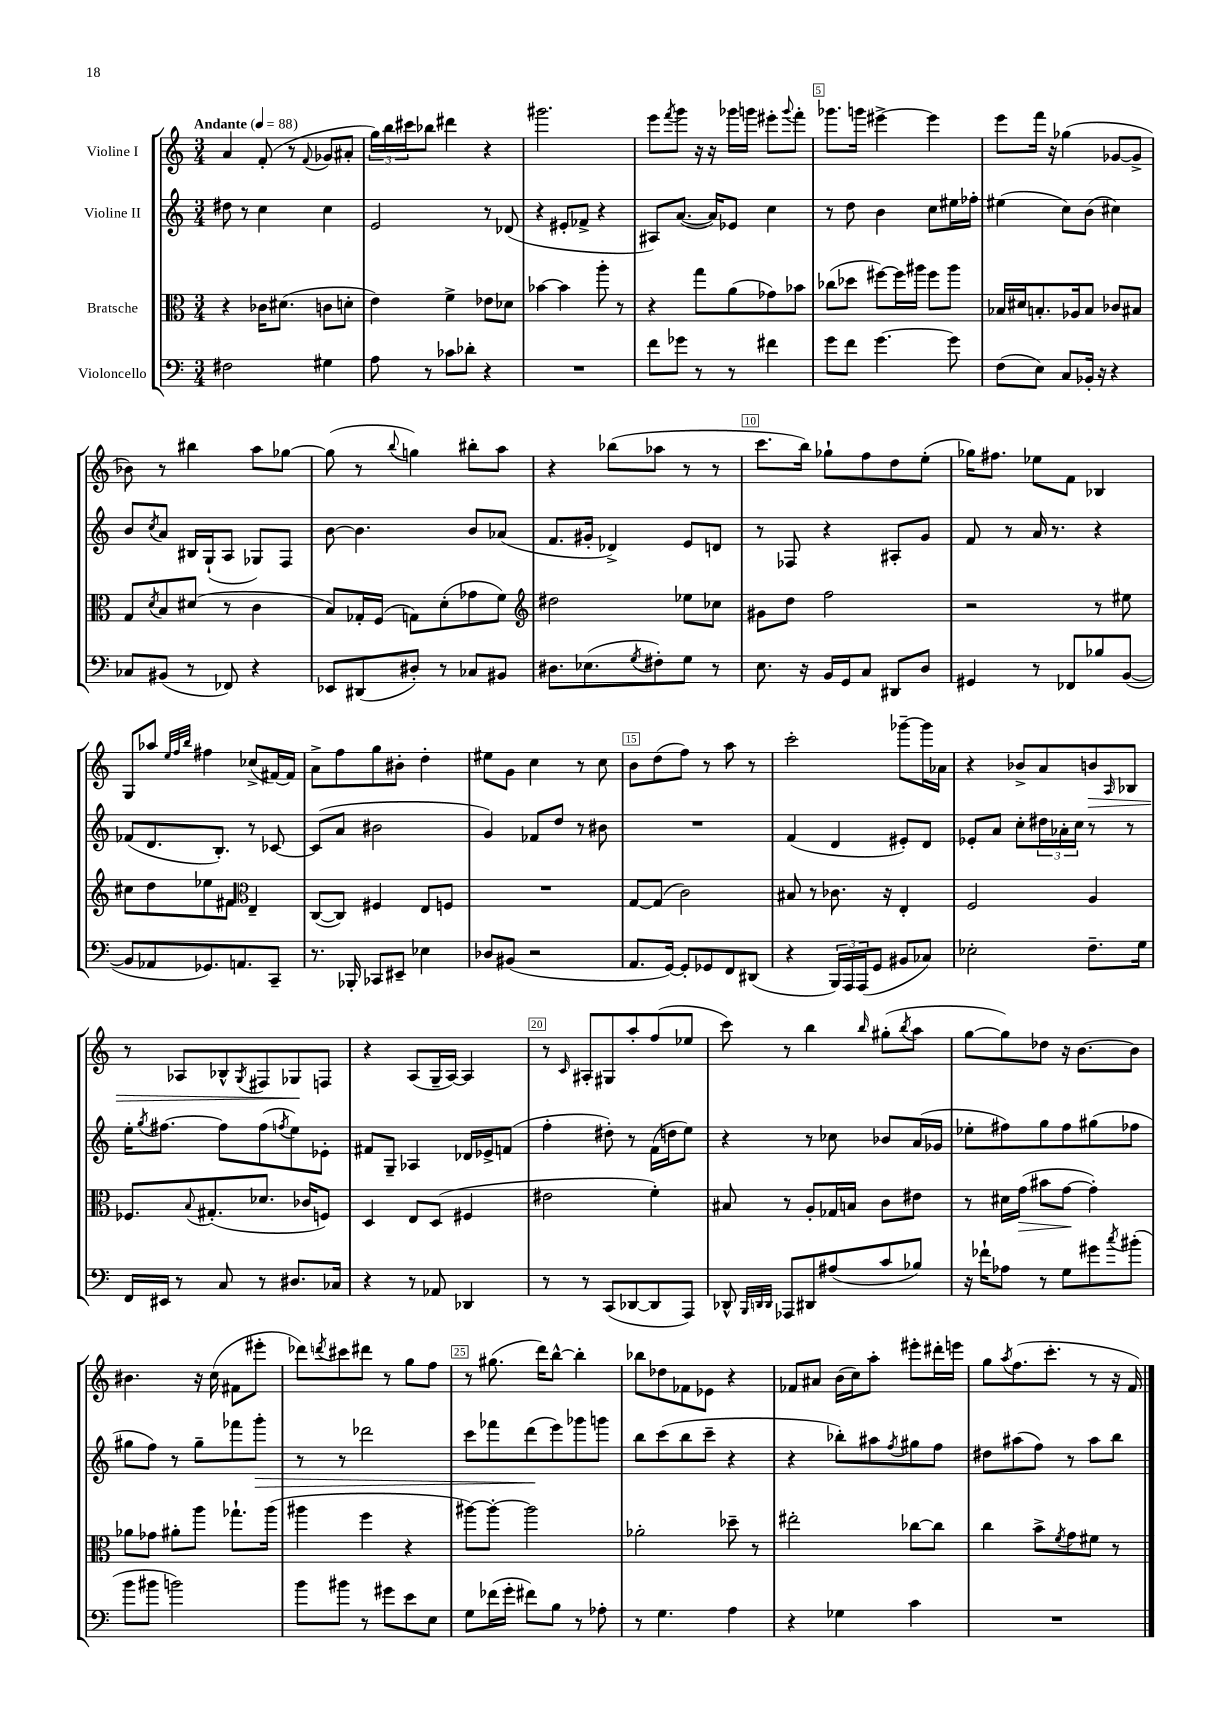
<<
\new StaffGroup <<
\new Staff = "s0" \with { instrumentName = "Violine I" } {
    \clef treble \key c \major \numericTimeSignature \time 3/4 \tempo "Andante" 4 = 88
    a'4 f'8-.( r8 \appoggiatura { f'8 } ges'8 ais'8-. |
    \tuplet 3/2 { g''16) b''16 cis'''16 } bes''8 dis'''4 r4 |
    gis'''2. |
    e'''8 \acciaccatura { f'''8 } g'''8 r16 r16 ges'''16 g'''16 eis'''8-. \appoggiatura { g'''8 } f'''8-. |
    ges'''8. g'''16 eis'''4~-> eis'''4 |
    e'''8 f'''16 r16 ges''4( ges'8~ ges'8-> |
    bes'8) r8 bis''4 a''8 ges''8~ |
    ges''8( r8 \appoggiatura { b''8 } g''4) bis''8-. a''8 |
    r4 bes''8( aes''8 r8 r8 |
    c'''8. b''16) ges''8-! f''8 d''8 e''8-.( |
    ges''16) fis''8. ees''8 f'8 bes4 |
    g8 aes''8 \grace { e''32 f''32 b''32 } fis''4 ces''8->( fis'16~) fis'16 |
    a'8-> f''8 g''8 bis'8-. d''4-. |
    eis''8 g'8 c''4 r8 c''8 |
    b'8 d''8( f''8) r8 a''8 r8 |
    c'''2-. ges'''8~-- ges'''16 aes'16 |
    r4 bes'8-> a'8 b'8\> \grace { a16 } bes8 |
    r8 aes8 bes8-^ \acciaccatura { g8 } fis8 ges8\! f8 |
    r4 a8( g16-- a16~) a4 |
    r8 \grace { c'16 } ais8-. gis8 a''8-. f''8( ees''8 |
    c'''8) r8 b''4 \grace { b''16 } gis''8-.( \acciaccatura { b''8 } a''8 |
    g''8~ g''8) des''8 r16 b'8.~ b'8 |
    bis'4. r16 c''16( fis'8 eis'''8-. |
    des'''8) \acciaccatura { d'''8 } cis'''8 dis'''8 r8 g''8 f''8 |
    r8 gis''8.( d'''16) b''8~-^ b''4-. |
    bes''8 des''8 fes'8 ees'8 r4 |
    fes'8 ais'8 b'16( c''16) a''8-. eis'''8-. dis'''16-. e'''16 |
    g''8 \acciaccatura { a''8 } f''8.( c'''8.-. r8 r16 f'16) \bar "|." |
}
\new Staff = "s1" \with { instrumentName = "Violine II" } {
    \clef treble \key c \major \numericTimeSignature \time 3/4
    dis''8 r8 c''4 c''4 |
    e'2 r8 des'8( |
    r4 eis'8-. fes'8-> r4 |
    ais8) a'8.~( a'16) ees'8 c''4 |
    r8 d''8 b'4 c''8 eis''16 fes''16-. |
    eis''4( c''8) b'8( cis''4) |
    b'8 \acciaccatura { c''8 } a'8 bis16 g16-!( a8 ges8) f8 |
    b'8~ b'4. b'8 aes'8( |
    f'8. gis'16-. des'4->) e'8 d'8 |
    r8 fes8 r4 ais8-. g'8 |
    f'8 r8 a'16 r8. r4 |
    fes'8( d'8. b8.-.) r8 ces'8~ |
    ces'8( a'8 bis'2 |
    g'4) fes'8 d''8 r8 bis'8 |
    R2. |
    f'4( d'4 eis'8-.) d'8 |
    ees'8-. a'8 c''8-. \tuplet 3/2 { dis''16 aes'16-. c''16 } r8 r8 |
    e''16-. \acciaccatura { g''8 } fis''8.~ fis''8 fis''8( \acciaccatura { f''8 } e''8) ees'8-. |
    fis'8 g8-- aes4 des'16 ees'16-> f'8( |
    f''4-. dis''8-.) r8 f'16( d''16 e''8) |
    r4 r8 ces''8 bes'8 a'16( ges'16 |
    ees''8-. fis''8) g''8 fis''8 gis''8( fes''8 |
    gis''8 f''8) r8 gis''8-- fes'''8 g'''8-.\> |
    r8 r8 des'''2 |
    c'''8 fes'''8 d'''8\!( e'''8) ges'''8 g'''8 |
    b''8 c'''8( b''8 c'''8-- r4 |
    r4 bes''8-.) ais''8 \acciaccatura { f''8 } gis''8 f''8 |
    dis''8 ais''8( f''8) r8 ais''8 b''8 \bar "|." |
}
\new Staff = "s2" \with { instrumentName = "Bratsche" } {
    \clef alto \key c \major \numericTimeSignature \time 3/4
    r4 ces'16 dis'8.( c'8 d'8-. |
    e'4) f'4-> ees'8 des'8 |
    bes'4~ bes'4 a''8-. r8 |
    r4 g''8 a'8( ges'8) bes'8 |
    ces''8( des''8 fis''8~) fis''16 ais''16 fis''8 ais''8 |
    bes16 dis'16 b8.-. aes16 b8 ces'8 bis8 |
    g8 \acciaccatura { d'8 } b8 dis'8( r8 c'4 |
    b8) ges16-. f16( g8) d'8-.( ges'8 f'8) |
    \clef treble dis''2 ees''8 ces''8 |
    gis'8 d''8 f''2 |
    r2 r8 eis''8 |
    cis''8 d''8 ees''8 fis'8 \clef alto e4-- |
    c8~( c8) fis4 e8 f8 |
    R2. |
    g8~ g8( c'2) |
    bis8 r8 ces'8. r16 e4-. |
    f2 a4 |
    fes8. \appoggiatura { b8 } gis8.-.( des'8. ces'16 f8) |
    d4 e8 d8( fis4 |
    eis'2 f'4-.) |
    bis8 r8 a8-. ges16 b16 c'8 eis'8 |
    r8 dis'16 g'16\>( bis'8 g'8~\! g'4-.) |
    aes'8 ges'8 ais'8-. a''8 ges''8.-! a''16( |
    ais''4 f''4 r4 |
    ais''8~) ais''8~-. ais''2 |
    aes'2-. des''8-- r8 |
    eis''2-. ces''8~ ces''8 |
    c''4 b'8-> \acciaccatura { f'8 } g'8 fis'8 r8 \bar "|." |
}
\new Staff = "s3" \with { instrumentName = "Violoncello" } {
    \clef bass \key c \major \numericTimeSignature \time 3/4
    fis2 gis4 |
    a8 r8 ces'8 des'8-. r4 |
    R2. |
    f'8 ges'8 r8 r8 fis'4 |
    g'8 f'8 g'4.~ g'8 |
    f8( e8) c8 bes,16-. r16 r4 |
    ces8 bis,8( r8 fes,8) r4 |
    ees,8 dis,8( dis8-.) r8 ces8 bis,8 |
    dis8. ees8.( \acciaccatura { g8 } fis8-.) g8 r8 |
    e8. r16 b,16 g,16 c8 dis,8 d8 |
    gis,4 r8 fes,8 bes8 b,8~( |
    b,8 aes,8 ges,8.) a,8. c,8-- |
    r8. bes,,16-. ces,8 eis,8-- ees4 |
    des8 bis,8( r2 |
    a,8. g,16~) g,8-. ges,8 f,8 dis,8( |
    r4 \tuplet 3/2 { b,,16) a,,16 a,,16( } g,8 bis,8 ces8) |
    ees2-. f8.-- g16 |
    f,16 eis,16 r8 c8 r8 dis8. ces16 |
    r4 r8 aes,8 des,4 |
    r8 r8 c,8( des,8~ des,8 a,,8) |
    des,8-^ \grace { b,,32 d,32 d,32 } aes,,8 dis,8 ais8( c'8 bes8) |
    r16 fes'16-! aes8 r8 g8 gis'8 \acciaccatura { c''8 } bis'8-.( |
    b'8 bis'8 b'2) |
    b'8 bis'8 r8 gis'8 e'8 e8 |
    g8 fes'16( g'16-. fis'8) b8 r8 aes8-. |
    r8 g4. a4 |
    r4 ges4 c'4 |
    R2. \bar "|." |
}
>>
>>
\layout { \context { \Score \override BarNumber.break-visibility = ##(#f #t #t) barNumberVisibility = #(every-nth-bar-number-visible 5) \override BarNumber.stencil = #(make-stencil-boxer 0.1 0.3 ly:text-interface::print) } }
